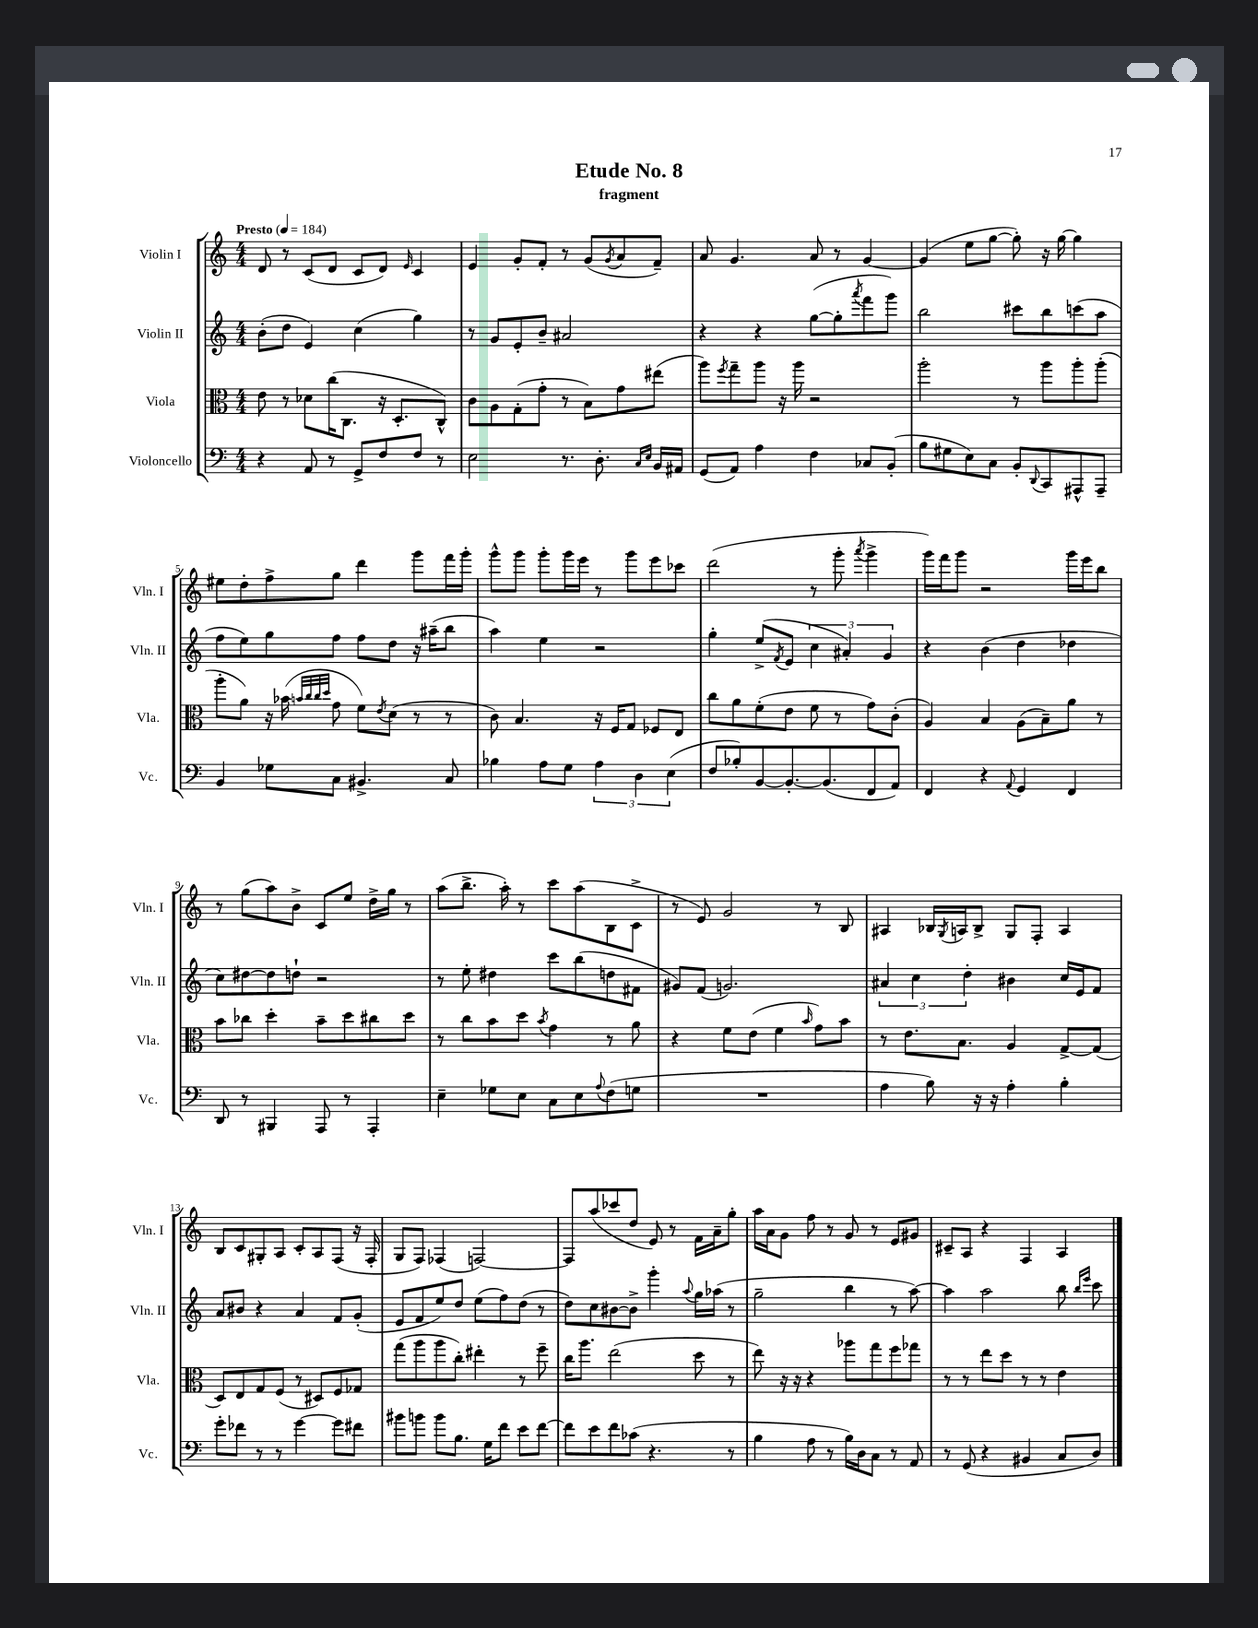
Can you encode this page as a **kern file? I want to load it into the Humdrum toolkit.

**kern	**kern	**kern	**kern
*staff4	*staff3	*staff2	*staff1
*clefF4	*clefC3	*clefG2	*clefG2
*k[]	*k[]	*k[]	*k[]
*M4/4	*M4/4	*M4/4	*M4/4
*MM184	*MM184	*MM184	*MM184
4r	8e\	(8b'\L	8d/
.	8r	8dd\J	8r
8AA/	8d-\L	4e/)	(8c/L
8r	(16cc\K	.	8d/J
.	8.C\J	.	.
8GG^/L	.	(4cc\	8c/L
8F/	16r	.	8d/J)
.	8.D'/L	.	.
.	.	.	16qqe/
8F/J	.	4gg\)	4c/
8r	8C^^/J)	.	.
=	=	=	=
2E\	8c\L	8r	4e/
.	8A\	8g/L	.
.	(8G'\	8e'/	8g'/L
.	8g'\J	8b~/J	8f'/J
8.r	8r	2a#/	8r
.	8B\L)	.	(8g/L
8.D'\	.	.	.
.	.	.	8qg/
.	8g\	.	8a/
16qqC/LL	.	.	.
16qqE/JJ	.	.	.
16BB/LL	(8ee#\J	.	8f~/J)
16AA#/JJ	.	.	.
=	=	=	=
(8GG/L	8aa\L)	4r	8a/
.	8qff/	.	.
8AA/J)	8gg~\	.	4.g/
4A\	8aa\J	4r	.
.	16r	.	.
.	16aa\	.	.
4F\	2r	([8gg\L	8a/
.	.	8gg'\]	8r
.	.	8qaaa/	.
8C-/L	.	8fff\	[4g/
(8BB'/J	.	8ggg\J)	.
=	=	=	=
8B\L	2aa'\	2bb\	(4g/]
8G#\	.	.	.
8E\)	.	.	8ee\L
8C\J	.	.	[8gg\J
8BB'/L	8r	8ccc#\L	8gg'\])
8qqDD/	.	.	.
8CC/	8aa\L	8bb\	16r
.	.	.	[16gg\
8AAA#^^/	8aa'\	(8ccc\	4gg\]
8AAA#~/J	(8aa'\J	8aa\J	.
=	=	=	=
4BB/	8aa'\L	8ff\L	8ee#\L
.	8a\J)	8ee\)	8dd'\
8G-\L	16r	8gg\	8ff^\
.	(16b-\	.	.
.	32qqb/LLL	.	.
.	32qqcc/	.	.
.	32qqcc/	.	.
.	32qqdd/JJJ	.	.
8C\J	8g\	8ff\J	8gg\J
4.BB#^/	8f\L)	8ff\L	4ddd\
.	8qe/	.	.
.	(8d\J	8dd\J	.
.	8r	16r	8ggg\L
.	.	(16aa#~\LK	.
8C/	8r	8bb\J	16fff\L
.	.	.	16ggg'\JJ
=	=	=	=
4B-\	8c\)	4aa\)	8ggg^^\L
.	4.B/	.	8ggg\J
8A\L	.	4ee\	8ggg'\L
8G\J	.	.	16ggg\L
.	.	.	16eee\JJ
6A\	16r	2r	8r
.	16F/LK	.	.
.	8G/J	.	8ggg\L
6D\	.	.	.
.	8F-/L	.	8eee\
(6E\	.	.	.
.	8E/J	.	8ccc-\J
=	=	=	=
8F/L	8cc\L	4gg'\	(2ddd\
8B-'/)	8a\	.	.
[8BB/	(8f'\	(8ee^/L	.
.	.	8qf/	.
8.BB'/_	8e\J	8e/J	.
.	8f\	6cc\	8r
(8.BB/]	.	.	.
.	8r	.	8ggg'\
.	.	6a#'/)	.
.	.	.	8qaaa/
8FF/	8g\L)	.	4ggg^\
.	.	6g/	.
8AA/J)	(8c'\J	.	.
=	=	=	=
4FF/	4A/)	4r	16ggg\LL)
.	.	.	16fff\J
.	.	.	8ggg\J
4r	4B/	(4b\	2r
8qqAA/	.	.	.
4GG/	(8A\L	4dd\	.
.	8B~\)	.	.
4FF/	8a\J	4dd-\	16ggg\LL
.	.	.	16eee\J
.	8r	.	8bb\J
=	=	=	=
8DD/	8b\L	8cc\L)	8r
8r	8cc-\J	[8dd#\	(8gg\L
4BBB#/	4dd'\	8dd#\]	8aa\)
.	.	8dd`\J	8b^\J
8AAA/	8b~\L	2r	8c/L
8r	8dd\	.	8ee/J
4AAA'/	8cc#\	.	16dd^\LL
.	.	.	16gg\JJ
.	8dd\J	.	8r
=	=	=	=
4E~\	8r	8r	(8aa\L
.	8cc\L	8ee'\	8.bb^\J
8G-\L	8b\	4dd#\	.
.	.	.	16aa'\)
8E\J	8dd\J	.	8r
.	8qb/	.	.
8C\L	4g\	8ccc\L	8ccc\L
8E\	.	(8bb\	(8aa\
8qqA/	.	.	.
(8F\	8r	8dd\	8B\
8G\J	8a\	8f#\J	8c^\J
=	=	=	=
1r	4r	8g#/L)	8r
.	.	(8f/J	8e/)
.	8f\L	2.g/)	2g/
.	(8e\J	.	.
.	4f\	.	.
.	16qqb/	.	.
.	8g\L)	.	8r
.	8b\J	.	8B/
=	=	=	=
4A\	8r	6a#/	4A#/
.	8.e\L	.	.
.	.	6cc\	.
8B\)	.	.	16B-/LL
.	.	.	8qG/
.	8.B\J	.	16A/J
.	.	6dd'\	.
16r	.	.	8B-^/J
16r	.	.	.
4A'\	4A/	4b#\	8G/L
.	.	.	8F'/J
4B'\	[8G^/L	16cc/LL	4A/
.	.	16e/J	.
.	(8G/]J	8f/J	.
=	=	=	=
8g'\L	8D/L)	8a/L	8B/L
8f-\J	8E/	8b#/J	8c/
8r	8G/	4r	8G#'/
8r	(8F/J	.	8A/J
[4g\	8r	4a/	8c'/L
.	8D#/L)	.	8A/
8g\]L	8F/	8f/L	(8F/J
8f#\J	8G-/J	(8g'/J	16r
.	.	.	16F'/
=	=	=	=
8b#\L	(8gg\L	8e/L	8G/L
8b\J	8aa\	8f/	8F/J)
8b\L	8aa\	8ee/)	(4F-/
8.B\J	8cc'\J)	8dd/J	.
.	4ee#'\	(8ee\L	[2F/)
16G\LK	.	.	.
8f\J	.	8ff\)	.
8e\L	8r	(8dd\J	.
[8f\J	8ff~\	8r	.
=	=	=	=
8f\]L	16cc\LK	8dd\L)	8F/]L
.	8.aa\J	.	.
8e\	.	8cc\	(8aa/
8f\	(2ee\	[8b#\	8ccc-/
(8c-\J	.	8b#^\]J	8dd/J
4.r	.	4ggg'\	8e/)
.	.	.	8r
.	.	8qqaa/	.
.	8dd\	16gg\LL	16f\LL
.	.	(16aa-\JJ	16a~\J
8r	8r	8r	8gg'\J
=	=	=	=
4B\	8ee\)	2gg~\	16aa\LL
.	.	.	16a\J
.	16r	.	8g\J
.	16r	.	.
8A\	4r	.	8ff\
8r	.	.	8r
16B\LL)	8aa-\L	4bb\	8g/
16D\J	.	.	.
8C\J	8gg\	.	8r
8r	8ff\	8r	8e/L
8AA/	8gg-\J	[8aa\)	8g#/J
=	=	=	=
8r	8r	4aa\]	8c#~/L
(8GG/	8r	.	8A/J
4r	8ee\L	2aa\	4r
.	8dd\J	.	.
4BB#/	8r	.	4F/
.	8r	.	.
8C/L	4e\	8bb\	4A/
.	.	16qqbb/LL	.
.	.	16qqeee/JJ	.
8D/J)	.	8ccc\	.
==	==	==	==
*-	*-	*-	*-
